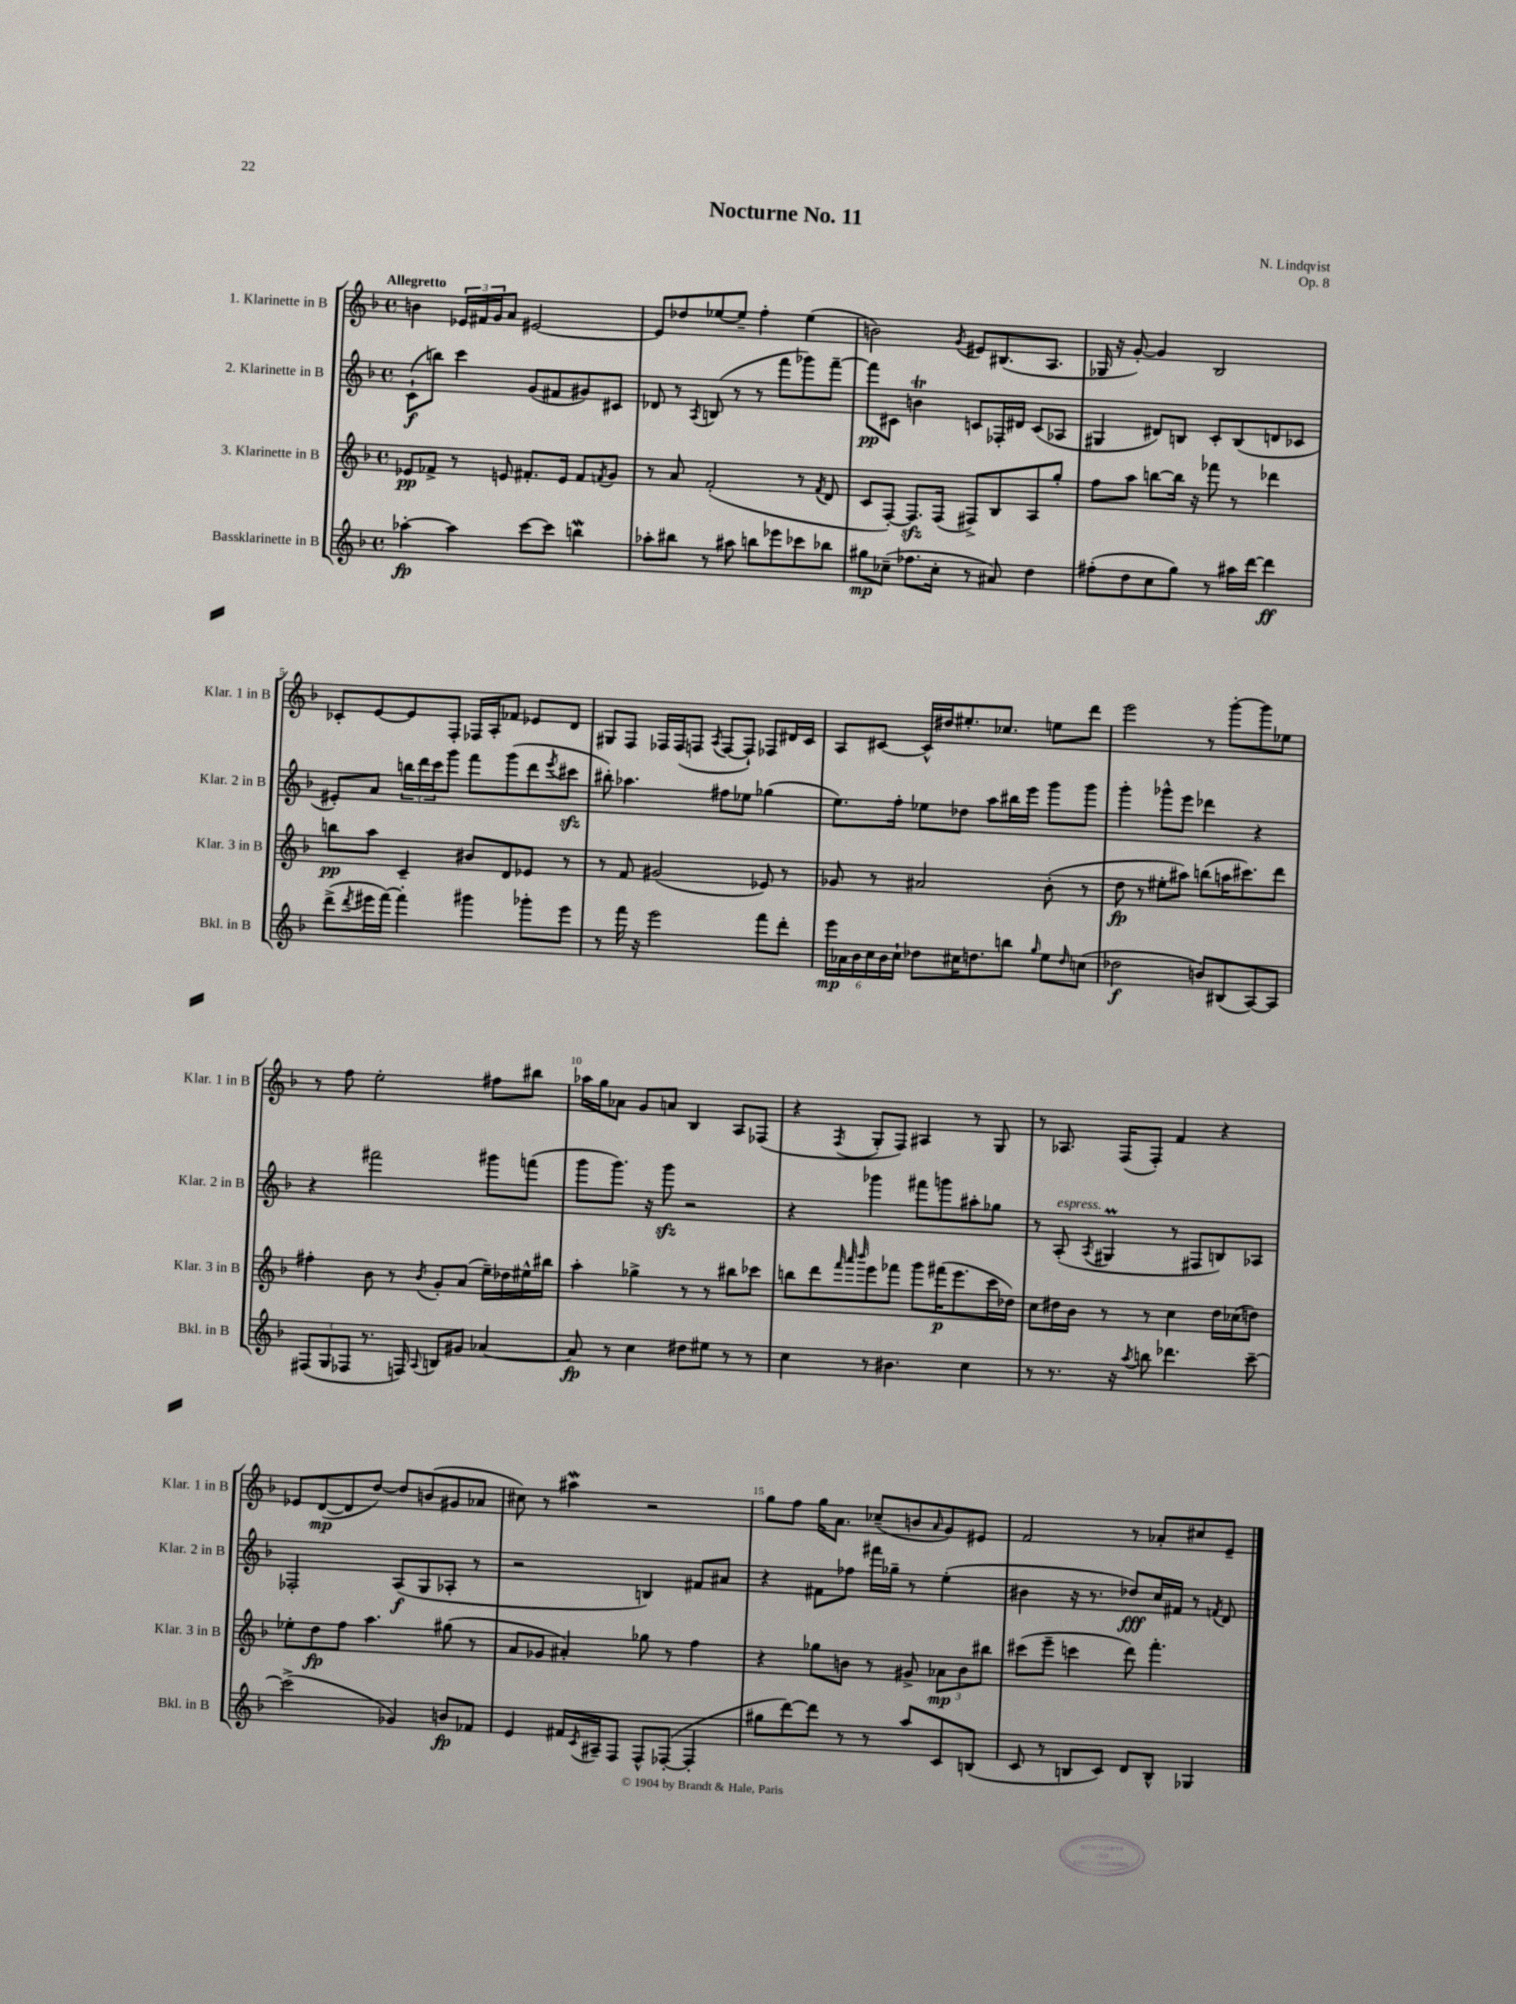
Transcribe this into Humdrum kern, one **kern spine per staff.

**kern	**kern	**kern	**kern
*staff4	*staff3	*staff2	*staff1
*clefG2	*clefG2	*clefG2	*clefG2
*k[b-]	*k[b-]	*k[b-]	*k[b-]
*M4/4	*M4/4	*M4/4	*M4/4
*met(c)	*met(c)	*met(c)	*met(c)
[4aa-'\	8e-/L	(8c`\L	4b\
.	8f-^/J	8bb\J)	.
4aa-\]	8r	4ccc\	24e-/LL
.	.	.	24f#/
.	.	.	24g/J
.	8e/	.	8a/J
[8ccc\L	8.f#'/L	(8g/L	[2e#/
8ccc\]J	.	8f#/	.
.	16e/Jk	.	.
4bb\	8f#/L	8g#/)	.
.	8qf/	.	.
.	8g/J	8c#/J	.
=	=	=	=
8aa-'\L	8r	8d-/	8e#/]L
8bb#\J	8a/	8r	8dd-/
.	.	8qA/	.
8r	(2f'/	(8B/	[8ee-/
8aa#\	.	8r	8ee-~/]J
8bb\L	.	8r	4ff'\
8eee-\	.	8fff\L	.
8ccc-\	8r	8ggg-\)	(4ee-\
.	8qf/	.	.
8bb-\J	8d/	[8fff~\J	.
=	=	=	=
8gg#\L	8c/L	8fff\]L	2b\)
(8cc-~\J	[8F'/J)	8c#\J	.
8.ff-\L	8.F/]L	4b\	.
16cc-'\Jk	(16F/Jk	.	.
.	.	.	8qg/
8r	8F#^/L)	8c/L	8e#/L
8a#/)	8B-/	16F-'/L	(8.B#/
.	.	16d#/JJ	.
4dd\	8A/	(8c/L	.
.	.	.	8.A/J
.	8gg'/J	8A-/J	.
=	=	=	=
(8ff#'\L	8ff\L	4G#/	16G-/
.	.	.	16r
8dd\	8aa\J	.	[8g'/)
8cc\	[8bb\L	8d#/L)	4g/]
8gg\J)	16bb\]Jk	8B/J	.
.	16r	.	.
8r	8fff-\	8c'/L	2B-/
16aa#\LL	8r	(8B/	.
[16ddd\JJ	.	.	.
4ddd\]	4ddd-\	8d/	.
.	.	8c-/J	.
=	=	=	=
(8ddd^\L	8bb\L	8e#'/L)	8c-'/L
8qddd/	.	.	.
16eee#\L	8aa\J	8a/J	[8e/
[16fff\JJ)	.	.	.
4fff'\]	4c~/	24bb\LL	8e/]
.	.	24ddd\	.
.	.	24ccc\J	.
.	.	8ggg\J	8F'/J
4ggg#\	8b#/L	8fff\L	16F-/LL
.	.	.	16A'/J
.	8d/	(8ggg\	8f-/J
8ggg-'\L	8e-/J	8ddd\	8e-/L
.	.	8qeee/	.
8eee#\J	8r	8ccc#\J	8d/J
=	=	=	=
8r	8r	8bb#'\)	8G#/L
16fff\	8f/	4.aa-\	8F/J
16r	.	.	.
2eee\	(2g#/	.	16F-/LL
.	.	.	(16F-/J
.	.	.	8F/J
.	.	.	8qA/
.	.	8ff#\L	[8F/L
.	.	8ee-\J	8F`/]J)
8fff\L	8e-/)	(4gg-\	8F-/L
8ddd'\J	8r	.	16d#/L
.	.	.	16c/JJ
=	=	=	=
24eee\LL	8g-/	8.ee\L)	8A/L
24a-\	.	.	.
24b-\	.	.	.
24cc\	8r	.	[8c#/J
24b-\	.	.	.
.	.	16ff'\Jk	.
24cc`\JJ	.	.	.
8dd-\L	2a#/	8ee-\L	16c#^^/]LL
.	.	.	16dd#/J
16cc#\K	.	8dd-\J	8.ee#'/
8.dd\	.	.	.
.	.	8aa\L	.
.	.	.	8.cc-/J
8bb\J	.	16bb#\L	.
.	.	16eee\JJ	.
16qqgg/	.	.	.
8ee\L	(8b-'\	8ggg\L	8ee\L
16qqdd/	.	.	.
(8cc\J	8r	8ggg\J	8ddd\J
=	=	=	=
2dd-\	8dd\	4ggg'\	2eee\
.	8r	.	.
.	8ee#'\L	8ggg-^^\L	.
.	8aa#\J)	8eee\J	.
8b/L)	(8bb\L	4ddd-\	8r
(8B#/	16aa\K	.	[8ggg'\L
.	8.ccc#\)	.	.
[8A/)	.	4r	8ggg\]
8A/]J	8ddd\J	.	8ee-\J
=	=	=	=
(12F#/L	4ff#'\	4r	8r
12G/	.	.	.
.	.	.	8ff\
12F-/J	.	.	.
8.r	8b-\	2fff#\	2ee'\
.	8r	.	.
16F/)	.	.	.
8qqA/	8qb-/	.	.
8B/L	8g'/L	.	.
8g#/J	(8a/J	.	.
[4a-/	16ee~\LL)	8ggg#\L	8ff#\L
.	16dd-\	.	.
.	16ee#^^\	(8fff\J	8bb#\J
.	16bb#\JJ	.	.
=	=	=	=
8a-/]	4aa'\	8ggg\L	16aa-\LL
.	.	.	16gg\J
8r	.	8.ggg\J)	8a-\J
4cc\	4gg-^\	.	8g/L
.	.	16r	.
.	.	8ggg\	8a/J
8dd#\L	8r	2r	4B-/
8ee#\J	8r	.	.
8r	8bb#\L	.	8A/L
8r	8ccc-\J	.	(8F-/J
=	=	=	=
4cc\	8bb\L	4r	4r
.	8ddd\	.	.
.	32qqfff/	.	.
.	32qqaaa/	.	.
.	32qqbbb-/	.	8qF/
8r	8eee\	4ggg-\	8G'/L
4.b#\	8fff-\J	.	8F/J)
.	8ggg\L	8fff#\L	4A#/
.	(16fff#\K	8ggg\	.
.	8.eee\	.	.
4cc\	.	8aa#'\	8r
.	16ccc\L	8gg-\J	8G/
.	16dd-\JJ)	.	.
=	=	=	=
8r	8cc\L	8r	8r
8.r	16dd#\L	(8A'/	8.A-/
.	16b-\JJ	.	.
.	.	8qA/	.
.	8r	4G#/	.
16r	.	.	(16F/LK
8qaa/	.	.	.
8bb\	8r	.	8F'/J)
4.ddd-\	4cc\	8r	4f/
.	.	8F#/L	.
.	16dd#\LL	8B/)	4r
.	(16cc-\J	.	.
[8ccc~\	8dd\J)	8A-/J	.
=	=	=	=
(2ccc^\]	8ee-'\L	2F-'/	8e-/L
.	8dd\	.	([8d/
.	8ff\J	.	8d/]
.	4.aa\	.	[8dd/J)
4g-/)	.	(8A/L	8dd/]L
.	.	8G/	(8b/
8b/L	(8gg#\	8A-'/J	8g#/
8f-/J	8r	8r	8a-/J
=	=	=	=
4e/	8a/L	2r	8cc#\)
.	8g-/J	.	8r
16f#/LL	4a#'/)	.	4aa#\
8qc/	.	.	.
16A#~/J	.	.	.
8F/J	.	.	.
8F^^/L	8gg-\	4B/)	2r
([8F-'/J	8r	.	.
4F-'/]	4ff\	8f#/L	.
.	.	8a#/J	.
=	=	=	=
8gg#\L	4r	4r	8gg\L
[8ddd\)	.	.	8ff\J
8ddd\]J	8gg-\L	8f#\L	16gg\LK
.	.	.	8.a\J
8r	8b\J	8ff-\J	.
8r	8r	16fff#\LL	(8cc-~/L
.	.	16gg-~\JJ	.
8aa/L	8g#^/	8r	8b/
.	.	.	16qqa/
8c/	12a-\L	(4ee'\	8g/)
.	12b\	.	.
(8B/J	.	.	8e#/J
.	12bb#\J	.	.
=	=	=	=
8c/	(8ccc#\L	4b#\	2f/
8r	8eee~\J	.	.
8B/L	4ccc\	16r	.
.	.	8.r	.
8c/J)	.	.	.
8d/L	8ddd\)	8dd-/L)	8r
8B^^/J	4.fff'\	16cc/L	8a-'/L
.	.	16f#/JJ	.
4G-/	.	8r	8cc#/
.	.	8qf/	.
.	.	8d/	8e~/J
==	==	==	==
*-	*-	*-	*-
